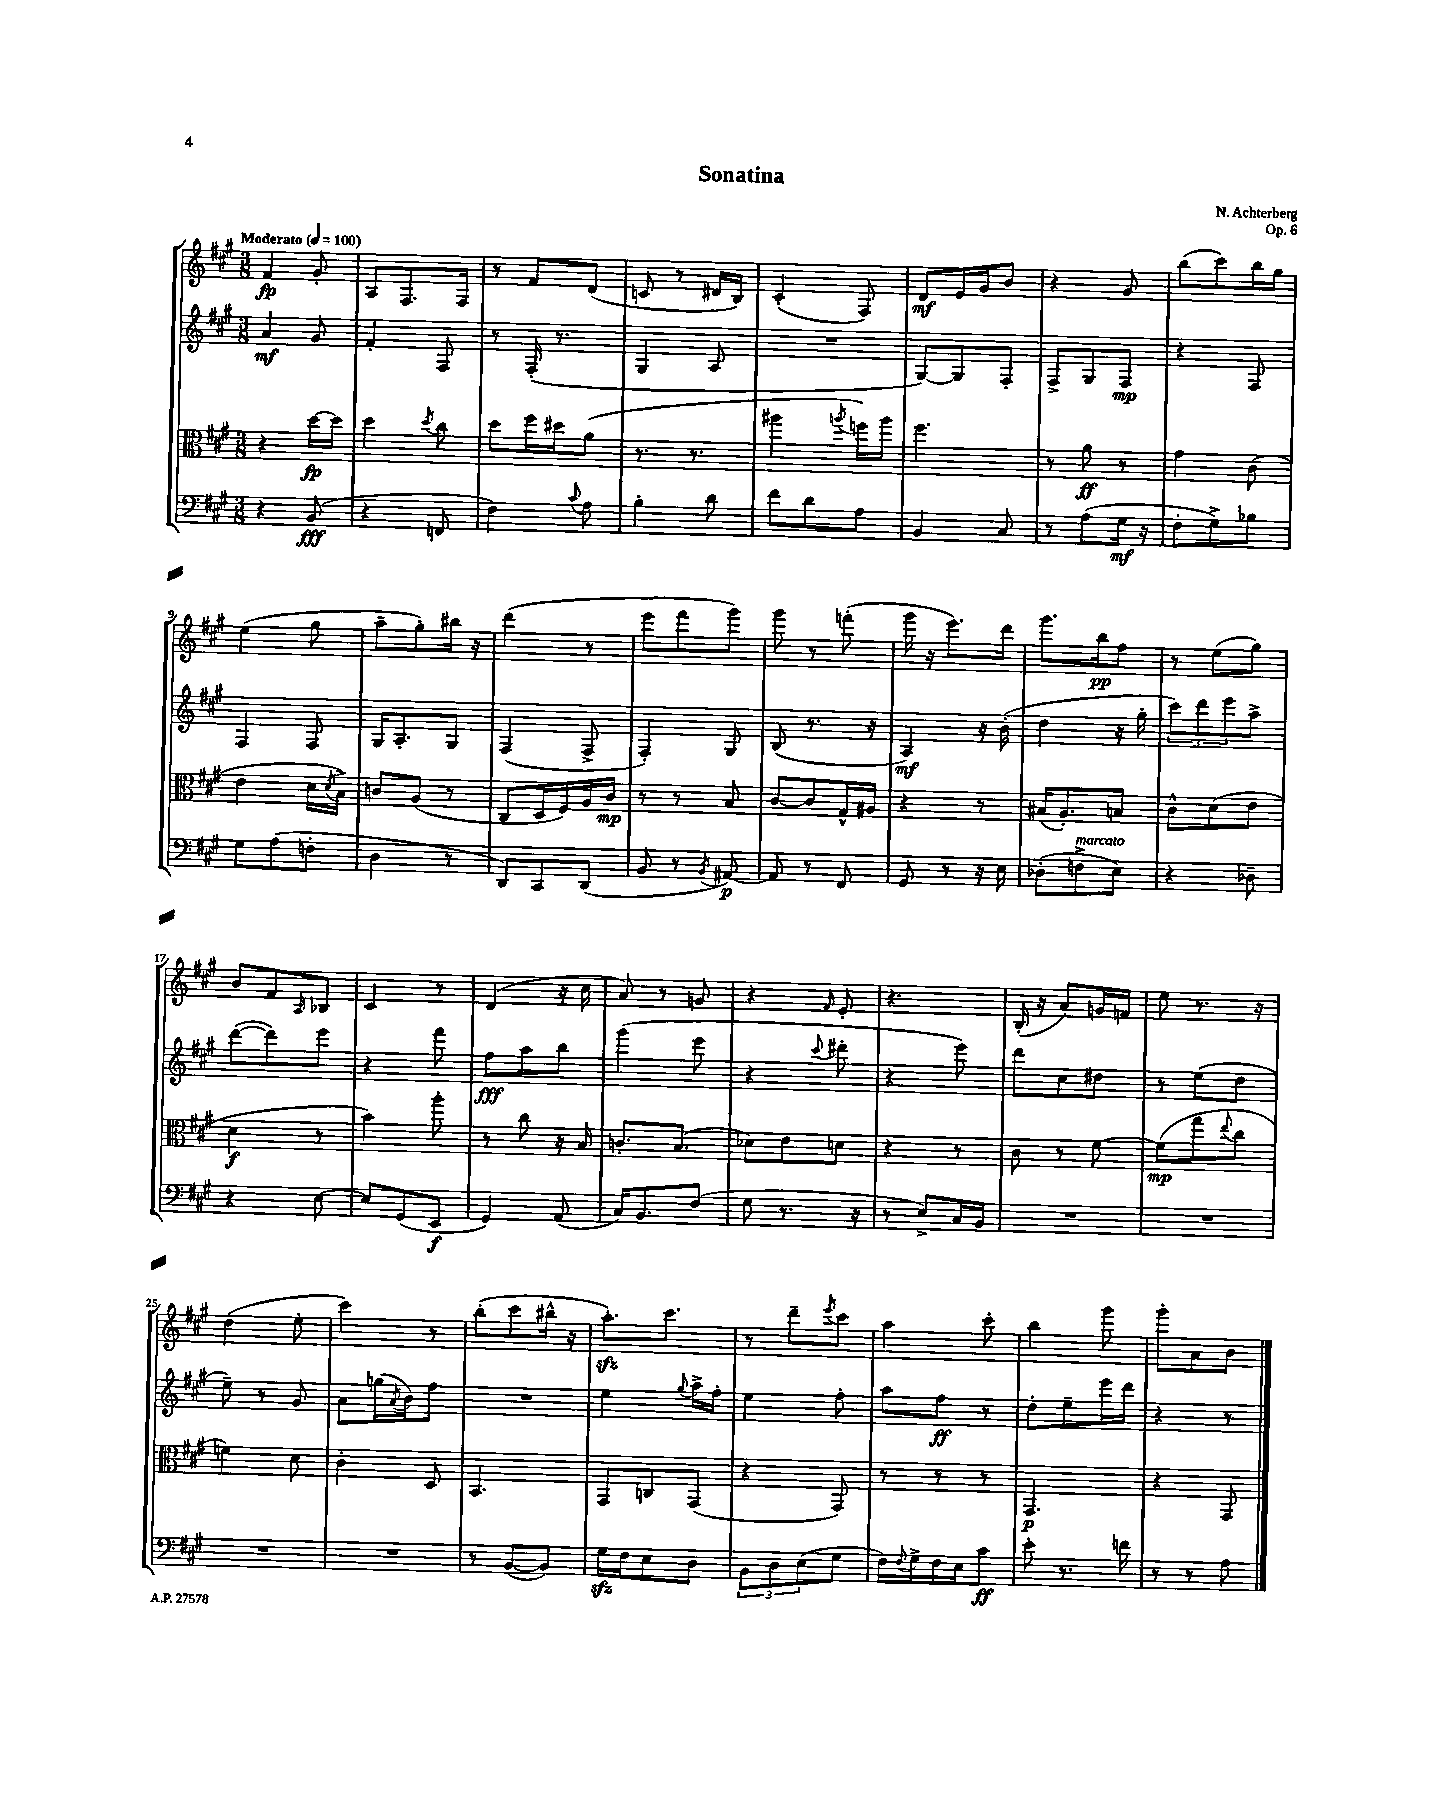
\header { title = "Sonatina" composer = "N. Achterberg" opus = "Op. 6" }
<<
\new StaffGroup <<
\new Staff = "s0" {
    \clef treble \key a \major \numericTimeSignature \time 3/8 \tempo "Moderato" 4 = 100
    fis'4\fp gis'8-. |
    a8 fis8. fis16 |
    r8 fis'8 d'8( |
    c'8 r8 dis'16 b16) |
    cis'4-.( fis8) |
    d'8\mf e'16 gis'16 b'8 |
    r4 gis'8 |
    b''8( cis'''8) b''16 gis''16 |
    e''4( gis''8 |
    a''8-- gis''8-.) bis''16 r16 |
    d'''4( r8 |
    e'''8 fis'''8 gis'''8) |
    gis'''8 r8 f'''8-.( |
    gis'''16 r16 e'''8.) d'''16 |
    gis'''8. b''16\pp fis''8 |
    r8 e''8( gis''8) |
    b'8 fis'8 \grace { a16 } bes8 |
    cis'4 r8 |
    d'4( r16 cis''16 |
    a'8) r8 g'8 |
    r4 \grace { fis'16 } e'8-. |
    r4. |
    b16-.( r16 a'8) g'16 f'16 |
    e''8 r8. r16 |
    d''4( e''8-. |
    cis'''4) r8 |
    b''8-.( cis'''8 bis''16-^ r16 |
    a''8.-.\sfz) cis'''8. |
    r8 d'''8-- \acciaccatura { e'''8 } cis'''8 |
    a''4 cis'''8-. |
    b''4 gis'''8 |
    gis'''8-. a'8 b'8 \bar "|." |
}
\new Staff = "s1" {
    \clef treble \key a \major \numericTimeSignature \time 3/8
    a'4\mf gis'8 |
    fis'4-. fis8 |
    r8 fis16-.( r8. |
    gis4 a8 |
    R4. |
    gis8~) gis8 fis8-. |
    fis8-> gis8 fis8\mp |
    r4 fis8 |
    fis4 fis8 |
    gis16 a8.-. gis8 |
    fis4( fis8-> |
    fis4-.) gis8 |
    b8( r8. r16 |
    a4\mf) r16 b'16-.( |
    d''4 r16 gis''16-. |
    \tuplet 3/2 { cis'''8) d'''8 e'''8 } a''8-> |
    d'''8~( d'''8) e'''8 |
    r4 fis'''8 |
    fis''8\fff a''8 b''8 |
    gis'''4( e'''8 |
    r4 \appoggiatura { cis'''8 } dis'''8-. |
    r4 e'''8) |
    d'''8 cis''8 dis''8 |
    r8 e''8( d''8 |
    e''8--) r8 gis'8 |
    a'8 g''16( \acciaccatura { a'8 } b'16) fis''8 |
    R4. |
    e''4 \appoggiatura { gis''8 } a''16-> fis''16-. |
    e''4 fis''8-. |
    a''8 fis''8\ff r8 |
    d''8-. e''8-- e'''16 d'''16 |
    r4 r8 \bar "|." |
}
\new Staff = "s2" {
    \clef alto \key a \major \numericTimeSignature \time 3/8
    r4 d''16~\fp d''16 |
    d''4 \acciaccatura { d''8 } cis''8 |
    d''8 fis''16 dis''16 a'8( |
    r8. r8. |
    ais''4 \acciaccatura { a''8 } f''16) a''16 |
    fis''4. |
    r8 a'8\ff r8 |
    gis'4 cis'8( |
    e'4 d'16 \acciaccatura { d'8 } b16->) |
    c'8 a8( r8 |
    cis8 d16 fis16) a16 cis'16\mp |
    r8 r8 b8 |
    cis'8~ cis'8 gis16-^ ais16 |
    r4 r8 |
    bis16( a8.-.) b8 |
    cis'8-^ d'8( e'8 |
    d'4\f r8 |
    b'4) a''8-. |
    r8 cis''8 r16 b16 |
    c'8.-. b8.( |
    des'8) e'8 d'8 |
    r4 r8 |
    cis'8 r8 fis'8~ |
    fis'8\mp( gis''8 \appoggiatura { e''8 } cis''8 |
    f'4) d'8 |
    cis'4-. d8 |
    b,4. |
    gis,8 c8 gis,8( |
    r4 gis,8) |
    r8 r8 r8 |
    gis,4.\p |
    r4 gis,8 \bar "|." |
}
\new Staff = "s3" {
    \clef bass \key a \major \numericTimeSignature \time 3/8
    r4 b,8\fff( |
    r4 f,8 |
    fis4) \appoggiatura { cis'8 } a8 |
    b4-. d'8 |
    fis'8 d'8 a8 |
    b,4 cis8 |
    r8 a8( gis16\mf r16 |
    fis8-. gis8->) bes8 |
    gis8 a8( f8-. |
    d4 r8 |
    d,8) cis,8 d,8( |
    b,8 r8 \acciaccatura { b,8 } ais,8~\p) |
    ais,8 r8 fis,8 |
    gis,8 r8 r16 e16 |
    des8-.( f8->^\markup { \italic "marcato" } e8) |
    r4 des8-- |
    r4 e8~ |
    e8 gis,8( e,8\f |
    gis,4) a,8( |
    cis16) b,8. fis8( |
    gis8 r8. r16 |
    r8 e8->) cis16 b,16 |
    R4. |
    R4. |
    R4. |
    R4. |
    r8 b,8~( b,8) |
    gis16\sfz fis16 e8 d8 |
    \tuplet 3/2 { b,8 d8 e8( } gis8 |
    fis16) \appoggiatura { fis8 } gis16-> fis16 e16 cis'8\ff |
    e'8-. r8. f'16 |
    r8 r8 a8 \bar "|." |
}
>>
>>
